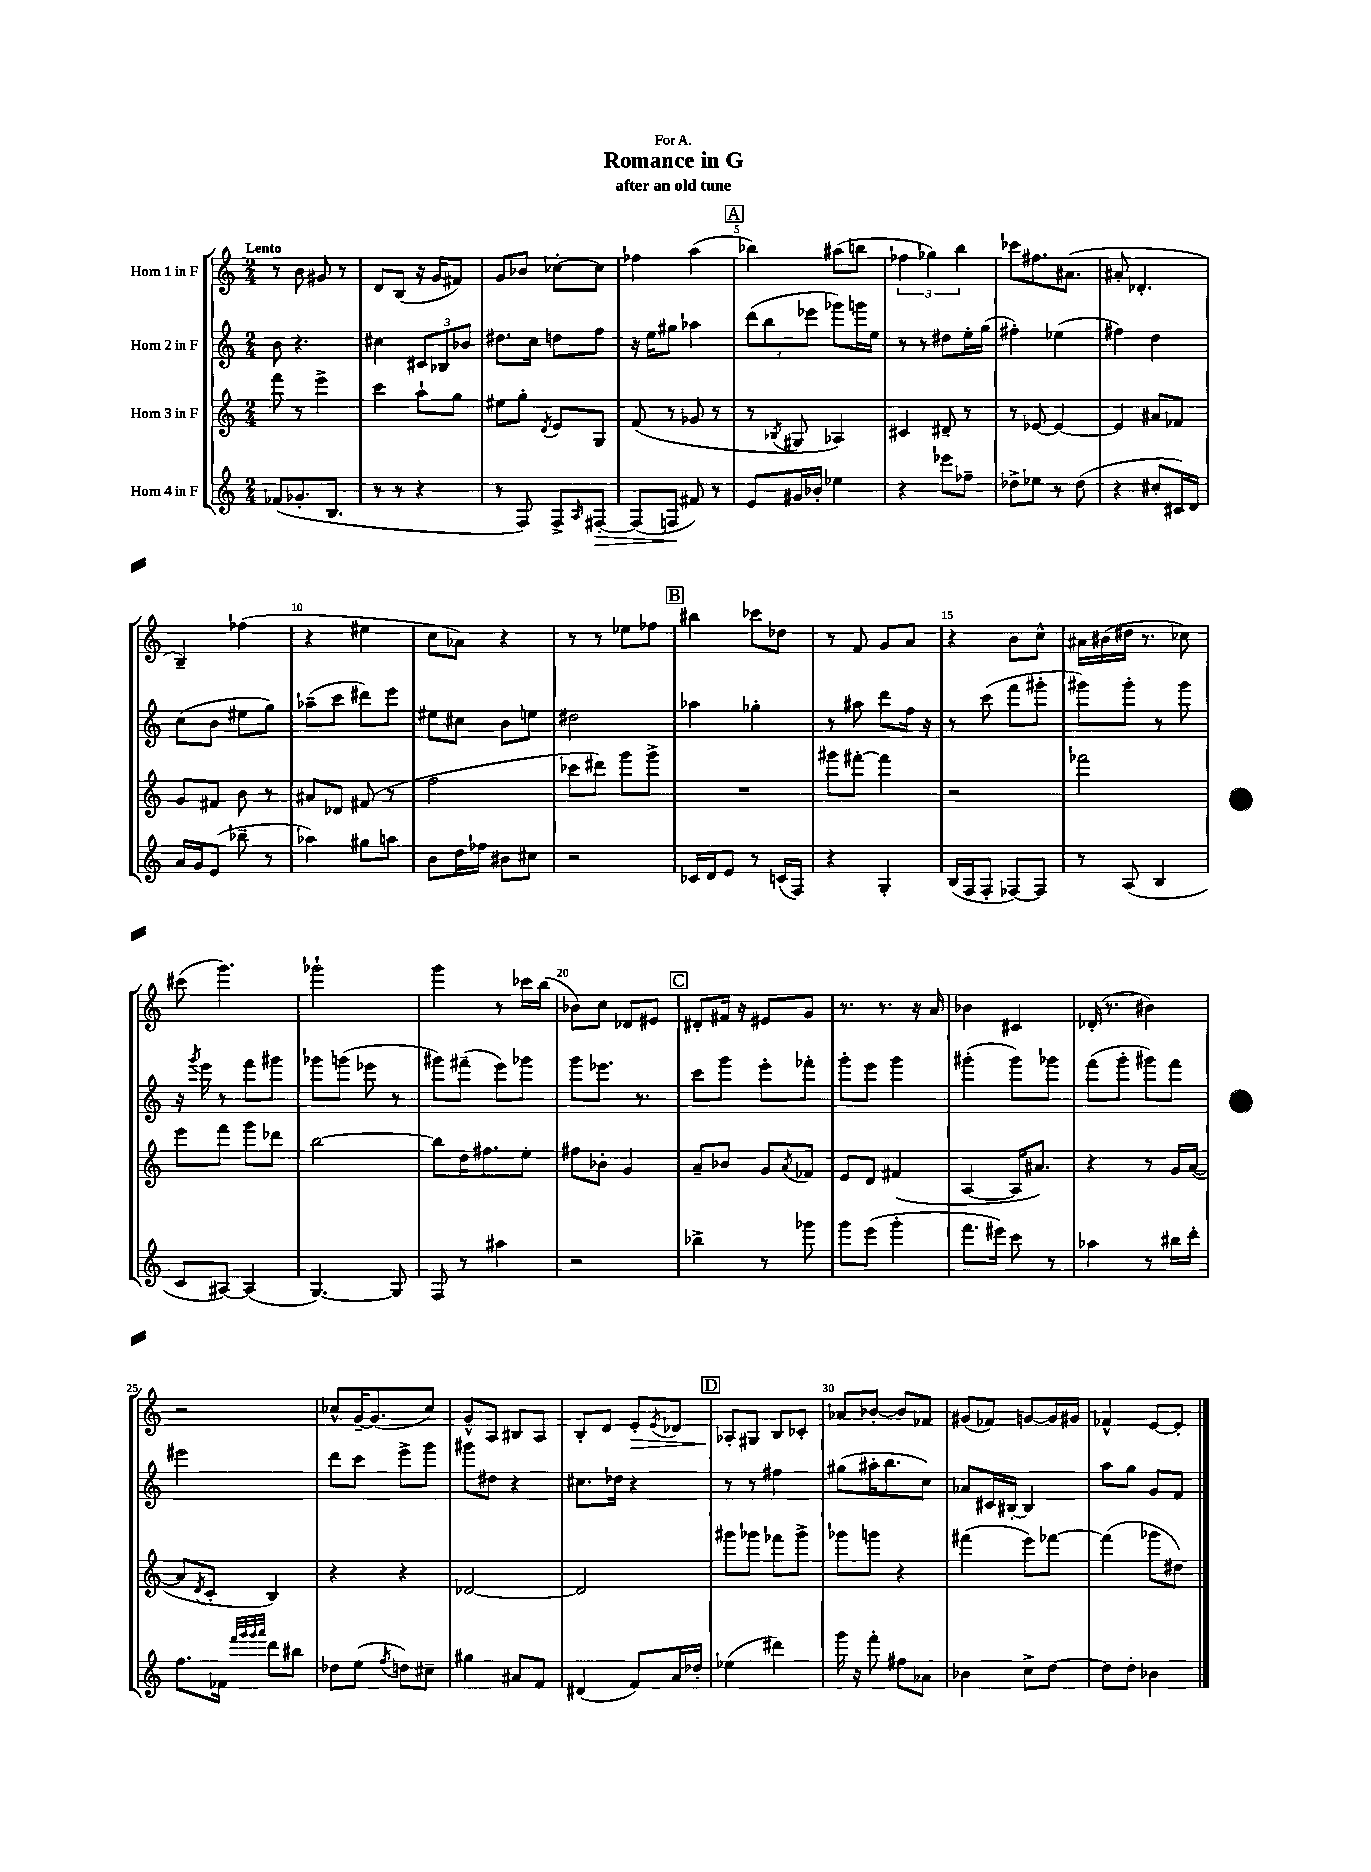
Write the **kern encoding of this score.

**kern	**kern	**kern	**kern
*staff4	*staff3	*staff2	*staff1
*clefG2	*clefG2	*clefG2	*clefG2
*k[]	*k[]	*k[]	*k[]
*M2/4	*M2/4	*M2/4	*M2/4
(8f-	8fff	8b	8r
8.g-'	8r	4.r	8b
.	4eee^	.	8g#
8.B	.	.	.
.	.	.	8r
=	=	=	=
8r	4ccc	4cc#	8d
8r	.	.	(8B
4r	8aa`	12c#	16r
.	.	.	16g
.	.	12B-	.
.	8gg	.	8f#)
.	.	12b-	.
=	=	=	=
8r	8ee#	8.dd#	8g
8F)	8gg'	.	8b-
.	.	16cc	.
.	8qd	.	.
8F^	8e	8dd	[8cc-'
16qqA	.	.	.
[8F#'	8G	8ff	8cc-]
=	=	=	=
(8F#]	(8f	16r	4ff-
.	.	16ee	.
8F	8r	8gg#	.
8f#)	8g-	4aa-	(4aa
8r	8r	.	.
=	=	=	=
8e	8r	(12ddd	4bb-)
.	.	12bb	.
.	8qB-	.	.
16g#	8G#	.	.
.	.	12eee-	.
16b-'	.	.	.
4ee-	4A-)	8ggg-)	(8aa#
.	.	16ggg	8bb
.	.	16ee	.
=	=	=	=
4r	4c#	8r	6ff-
.	.	8r	.
.	.	.	6gg-)
8eee-	8d#~	8dd#	.
.	.	.	6bb
8ff-~	8r	16ee'	.
.	.	(16gg	.
=	=	=	=
8dd-^	8r	4ff#')	8ccc-
8ee-	[8e-	.	8.ff#
8r	4e-_	(4ee-	.
.	.	.	(8.a#
(8dd-	.	.	.
=	=	=	=
4r	4e-]	4ff#)	8a#'
.	.	.	4.d-'
8cc#'	8a#	4dd	.
16c#)	8f-	.	.
16d	.	.	.
=	=	=	=
16a	8g	(8cc	4B~)
16g	.	.	.
(8e	8f#	8b	.
8bb-~	8b	8ee#	(4ff-
8r	8r	8gg)	.
=	=	=	=
4aa-)	8a#	(8aa-~	4r
.	8d-	8ccc	.
8gg#	(8f#	8ddd#)	4ee#
8aa	8r	8eee	.
=	=	=	=
8b	2ff	8ee#	8cc
16dd	.	8cc#	8a-)
16ff-	.	.	.
8b#	.	8b	4r
8cc#	.	8ee	.
=	=	=	=
2r	8ccc-	2dd#	8r
.	8ddd#)	.	8r
.	8ggg	.	8ee-
.	8ggg^	.	8ff-
=	=	=	=
16c-	2r	4aa-	4bb#
16d	.	.	.
8e	.	.	.
8r	.	4gg-'	8ccc-
(16c	.	.	8dd-
16F)	.	.	.
=	=	=	=
4r	8ggg#	8r	8r
.	[8fff#'	8aa#	8f
4G'	4fff#]	8ddd	8g
.	.	16ff	8a
.	.	16r	.
=	=	=	=
(16B	2r	8r	4r
16F	.	.	.
8F'	.	(8ccc	.
[8F-)	.	8fff	8b
8F-]	.	8ggg#'	8cc^^
=	=	=	=
8r	2fff-	8ggg#)	16a#
.	.	.	(16b#
(8A	.	8ggg#'	16dd#
.	.	.	8.r
4B	.	8r	.
.	.	8ggg#	8cc-)
=	=	=	=
8c	8eee	16r	(8ccc#
.	.	8qggg	.
.	.	16eee	.
[8A#)	8fff	8r	4.ggg)
(4A#]	8ggg	8fff	.
.	8ddd-	8ggg#	.
=	=	=	=
[4.G)	[2bb	8ggg-	2ggg-`
.	.	(8ggg	.
.	.	8eee-	.
8G]	.	8r	.
=	=	=	=
8F	8bb]	8ggg#)	4ggg
8r	16dd	(8fff#~	.
.	8.ff#	.	.
4aa#	.	8eee)	8r
.	8ee'	8ggg-	16ccc-
.	.	.	(16bb
=	=	=	=
2r	8ff#	8ggg	8b-)
.	8b-'	8.eee-	8cc
.	4g	.	8d-
.	.	8.r	.
.	.	.	8e#
=	=	=	=
4bb-^	8a~	8ccc	8d#'
.	8b-	8ggg	16f#
.	.	.	16r
8r	8g	8eee'	8e#
.	8qa	.	.
8ggg-	8f-	8fff-'	8g
=	=	=	=
8ggg	8e	8ggg'	8.r
(8eee	8d	8eee	.
.	.	.	8.r
4ggg'	(4f#	4ggg	.
.	.	.	16r
.	.	.	16a
=	=	=	=
8.fff	[4A	(4ggg#'	4b-
16eee#)	.	.	.
8ccc	16A]	8ggg#)	4c#
.	8.a#)	.	.
8r	.	8ggg-	.
=	=	=	=
4aa-	4r	(8fff	(16d-'
.	.	.	8.r
.	.	8ggg'	.
8r	8r	8ggg#)	4b#)
16bb#	16g	8fff	.
16ddd'	([16a	.	.
=	=	=	=
8.ff	8a]	2eee#	2r
.	8qd	.	.
.	8c'	.	.
16f-	.	.	.
32qqfff	.	.	.
32qqggg	.	.	.
32qqggg	.	.	.
32qqaaa	.	.	.
8ddd	4B)	.	.
8bb#	.	.	.
=	=	=	=
8dd-	4r	8ddd	8cc-^^
(8ee	.	8ccc	[16g~
.	.	.	(8.g]
8qff	.	.	.
8dd)	4r	8eee^	.
8cc#~	.	8ggg	8cc-)
=	=	=	=
4gg#	[2d-	8ggg#	8g^^
.	.	8dd#	8A
8a#	.	4r	8B#
8f	.	.	8A
=	=	=	=
(4d#	2d-]	8.cc#	8B'
.	.	.	8d
.	.	16dd-	.
8f)	.	4r	8e'
.	.	.	8qe
16a	.	.	8d-
16dd-'	.	.	.
=	=	=	=
(4ee-	8ggg#	8r	8A-'
.	8ggg-	8r	8G#
4ddd#)	8fff-	4ff#	8B
.	8ggg-^	.	8c-'
=	=	=	=
16ggg	8ggg-	(8gg#	8a-
16r	.	.	.
8fff'	8ggg	16aa#'	[8b-'
.	.	8.bb	.
8ff#	4r	.	8b-]
8a-	.	8cc)	8f-
=	=	=	=
4b-	(4fff#	8a-	(8g#
.	.	16c#	8f-)
.	.	[16B#'	.
8cc^	8eee)	4B#]	[8g
[8dd	[8fff-	.	16g]
.	.	.	16g#
=	=	=	=
8dd]	(4fff-]	8aa	4f-^^
8dd'	.	8gg	.
4b-	8ggg-	8g	[8e
.	8dd#)	8f	8e']
==	==	==	==
*-	*-	*-	*-
